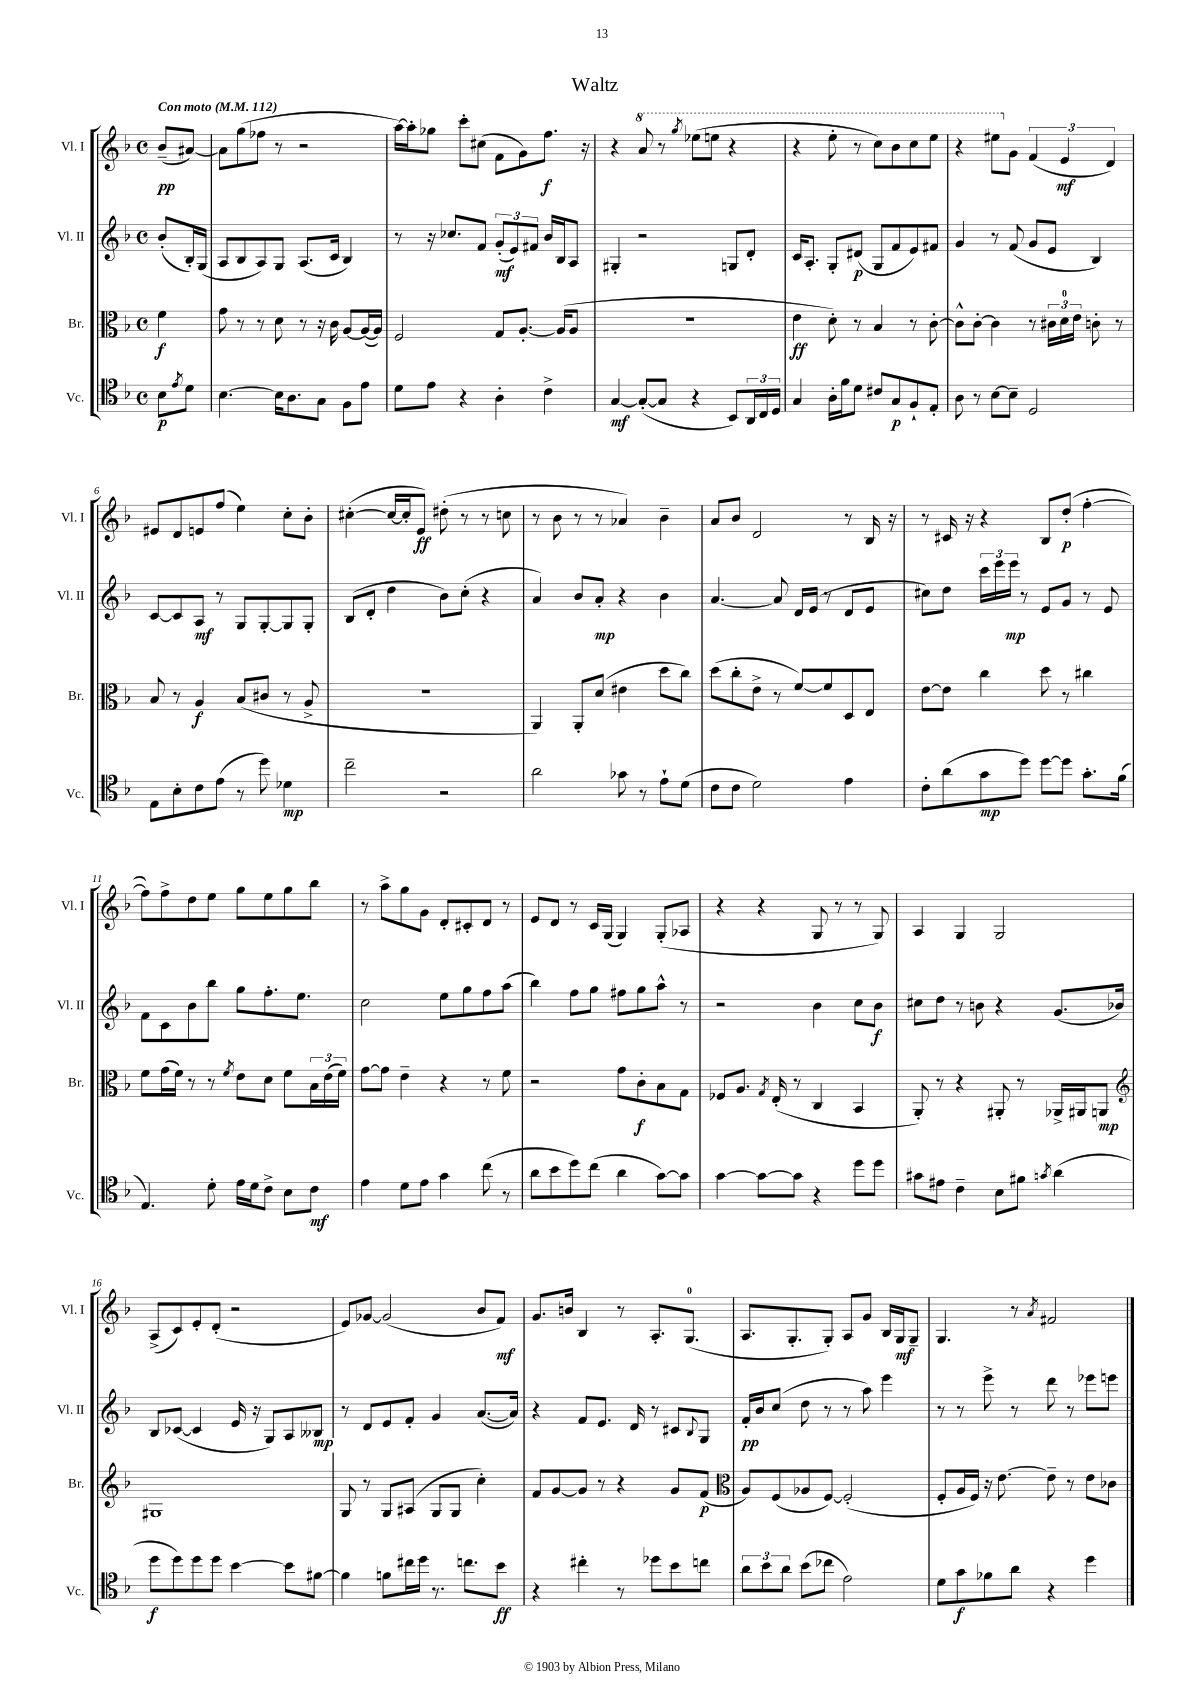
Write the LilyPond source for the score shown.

\header { title = "Waltz" }
<<
\new StaffGroup <<
\new Staff = "s0" \with { instrumentName = "Vl. I" shortInstrumentName = "Vl. I" } {
    \clef treble \key f \major \defaultTimeSignature \time 4/4 \partial 4 \tempo "Con moto" 4 = 112
    bes'8--\pp( ais'8~) |
    ais'8 g''8( fes''8 r8 r2 |
    a''16~) a''16-. ges''8 c'''8-. cis''8( f'8 g'8) f''8.\f r16 |
    r4 \ottava #1 a''8 r8 \acciaccatura { g'''8 } ees'''8( e'''8 r4 |
    r4 e'''8-. r8 c'''8) bes''8 c'''8 e'''8 |
    r4 eis'''8 \ottava #0 g'8 \tuplet 3/2 { f'4( e'4\mf d'4) } |
    eis'8 d'8 e'8 f''8( e''4) c''8-. bes'8-. |
    cis''4~-.( cis''16~ cis''16-. e'8\ff) dis''8-.( r8 r8 c''8 |
    r8 bes'8 r8 r8 aes'4) bes'4-- |
    a'8 bes'8 d'2 r8 bes16 r16 |
    r8 cis'16 r16 r4 bes8 d''8-.\p( f''4~-. |
    f''8) f''8-> d''8 e''8 g''8 e''8 g''8 bes''8 |
    r8 a''8-> g''8 g'8 d'8-. cis'8-. d'8 r8 |
    e'8 d'8 r8 c'16 g16( g4) g8-.( aes8 |
    r4 r4 g8 r8 r8 g8) |
    a4 g4 g2 |
    a8->( c'8) e'8-. d'8-.( r2 |
    e'8) ges'8~ ges'2( bes'8 f'8\mf) |
    g'8. b'16 bes4 r8 a8.-. g8.-0( |
    a8. g8.-. g8-.) a8 g'8 bes16 g16\mf g8-- |
    g4. r8 \acciaccatura { a'8 } fis'2 \bar "|." |
}
\new Staff = "s1" \with { instrumentName = "Vl. II" shortInstrumentName = "Vl. II" } {
    \clef treble \key f \major \defaultTimeSignature \time 4/4 \partial 4
    bes'8-.( bes16-.) g16( |
    a8 bes8 a8) g8 a8.( c'16 bes4) |
    r8 r16 ces''8. f'8 \tuplet 3/2 { g'8-.\mf( e'8) fis'8 } bes'16 bes16 a8 |
    gis4-. r2 g8 d'8-. |
    c'16 a8.-. g8-. dis'8\p( g8 f'8 e'8) fis'8 |
    g'4 r8 f'8( g'8 e'8 bes4) |
    c'8~ c'8 a8\mf r8 g8 g8~-. g8 g8-. |
    bes8( d'8-. d''4 bes'8) c''8-.( r4 |
    a'4) bes'8 a'8-.\mp r4 bes'4 |
    a'4.~ a'8 d'16 e'16( r8 d'8 e'8 |
    cis''8) d''8 \tuplet 3/2 { c'''16 e'''16 e'''16\mp } r8 e'8 g'8 r8 e'8 |
    f'8 c'8 bes'8 bes''8 g''8 f''8.-. e''8. |
    c''2 e''8 g''8 f''8 a''8( |
    bes''4) f''8 g''8 fis''8 g''8 a''8-^ r8 |
    r2 bes'4 c''8 bes'8\f |
    cis''8 d''8 r8 b'8 r4 g'8.( bes'16) |
    bes8 ces'8~( ces'4 e'16 r16 g8) a8 beses8\mp |
    r8 d'8 e'8 f'8-. g'4 a'8.~( a'16) |
    r4 f'8 e'8. d'16 r8 cis'8 \appoggiatura { bes8 } g8 |
    f'16-.\pp bes'16 c''8( d''8 r8 r8 a''8) e'''4 |
    r8 r8 e'''8-> r8 d'''8 r8 ees'''8 e'''8 \bar "|." |
}
\new Staff = "s2" \with { instrumentName = "Br." shortInstrumentName = "Br." } {
    \clef alto \key f \major \defaultTimeSignature \time 4/4 \partial 4
    f'4\f |
    g'8 r8 r8 d'8 r8 r16 c'16 a8~ a16~( a16) |
    f2 g8 a8.~-. a16( a8 |
    r1 |
    e'4\ff d'8-.) r8 bes4 r8 c'8~-. |
    c'8-^ c'8~-. c'4 r8 \tuplet 3/2 { cis'16 d'16-0 e'16 } c'8-. r8 |
    bes8 r8 a4\f bes8( cis'8 r8 a8-> |
    R1 |
    a,4) a,8-. d'8( eis'4 d''8 c''8) |
    d''8( c''8-. e'8-> r8 f'8~) f'8 d8 e8 |
    e'8~ e'8 c''4 d''8 r8 cis''4 |
    f'8 g'16( f'16) r8 r8 \acciaccatura { f'8 } e'8 d'8 f'8 \tuplet 3/2 { bes16 e'16( f'16) } |
    g'8~ g'8 e'4-- r4 r8 f'8 |
    r2 g'8 c'8-.\f bes8 g8 |
    fes8 a8. \acciaccatura { g8 } e16-.( r8 c4 bes,4 |
    a,8-.) r8 r4 ais,8-. r8 aes,16-> ais,16 a,8\mp |
    \clef treble gis1 |
    g8 r8 g8 ais8( g8 g8 c''4-.) |
    f'8 g'8~ g'8 r8 r4 g'8 f'8\p( |
    \clef alto a8) f8( aes8 f8~) f2-.( |
    f8-. a16 f16) r16 e'8.~ e'8-- r8 e'8 ces'8 \bar "|." |
}
\new Staff = "s3" \with { instrumentName = "Vc." shortInstrumentName = "Vc." } {
    \clef tenor \key f \major \defaultTimeSignature \time 4/4 \partial 4
    bes8\p \acciaccatura { e'8 } d'8 |
    bes4.~ bes16 a8. g8 f8 e'8 |
    d'8 e'8 r4 a4-. c'4-> |
    g4~\mf g8~-.( g8 r4 bes,8) \tuplet 3/2 { a,16 c16 d16 } |
    g4 a16-. f'16 d'8 cis'8 g8\p f8-! e8-. |
    a8 r8 bes8~ bes8-- d2 |
    e8 bes8-. c'8 e'8( r8 d''8) des'4\mp |
    c''2-- r2 |
    a'2 ges'8 r8 e'8-! d'8( |
    c'8 c'8 d'2) e'4 |
    c'8-. a'8( g'8\mp d''8) d''8~ d''8 g'8.-. f'16( |
    e4.) d'8-. e'16 d'16 c'8-> bes8 c'8\mf |
    e'4 d'8 e'8 g'4 c''8( r8 |
    a'8 bes'8 d''8) c''8( a'4 g'8~) g'8 |
    g'4~ g'8~ g'8 r4 d''8 d''8 |
    gis'8 eis'8 c'4-- bes8 fis'8 \acciaccatura { g'8 } a'4( |
    d''8\f d''8) d''8 d''8 bes'4~ bes'8 fis'8~ |
    fis'4 f'8 cis''16 d''16 r8. c''8. bes'8\ff |
    r4 cis''4-. r8 des''8 bes'8 c''8 |
    \tuplet 3/2 { a'8 bes'8 a'8 } bes'8( ces''8 e'2) |
    d'8 g'8\f fes'8 a'8 r4 d''4 \bar "|." |
}
>>
>>
